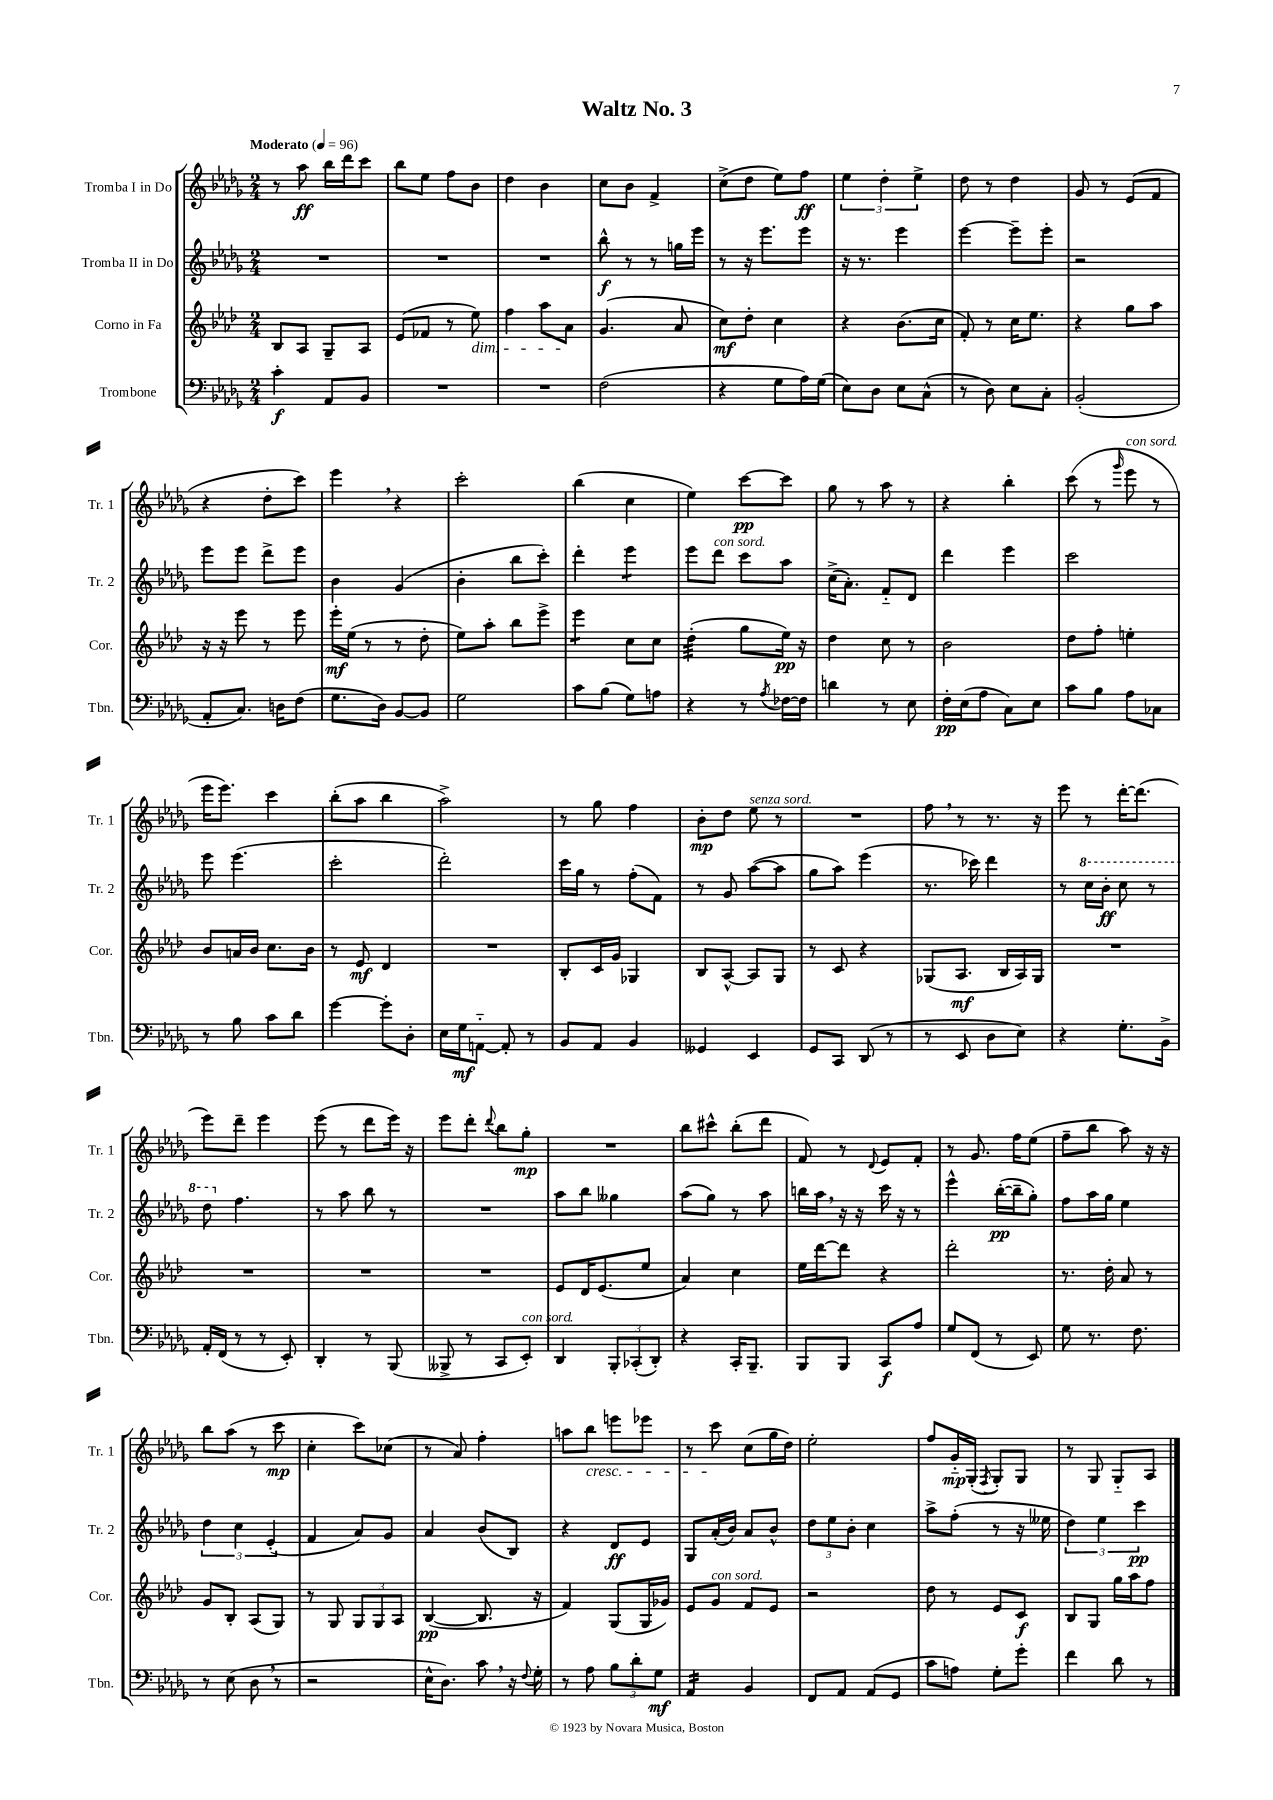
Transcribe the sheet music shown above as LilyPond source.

\header { title = "Waltz No. 3" }
<<
\new StaffGroup <<
\new Staff = "s0" \with { instrumentName = "Tromba I in Do" shortInstrumentName = "Tr. 1" } {
    \clef treble \key des \major \numericTimeSignature \time 2/4 \tempo "Moderato" 4 = 96
    r8 aes''8\ff bes''16 des'''16 c'''8 |
    bes''8 ees''8 f''8 bes'8 |
    des''4 bes'4 |
    c''8 bes'8 f'4-> |
    c''8->( des''8 ees''8) f''8\ff |
    \tuplet 3/2 { ees''4 des''4-. ees''4-> } |
    des''8 r8 des''4 |
    ges'8 r8 ees'8( f'8 |
    r4 des''8-. c'''8) |
    ees'''4 \breathe r4 |
    c'''2-. |
    bes''4( c''4 |
    ees''4) c'''8~\pp c'''8 |
    ges''8 r8 aes''8 r8 |
    r4 bes''4-. |
    c'''8( r8 \grace { ges'''16 } ees'''8^\markup { \italic "con sord." } r8 |
    ees'''16 ees'''8.) c'''4 |
    bes''8-.( aes''8 bes''4 |
    aes''2->) |
    r8 ges''8 f''4 |
    bes'8-.\mp des''8 ees''8^\markup { \italic "senza sord." } r8 |
    R2 |
    f''8 \breathe r8 r8. r16 |
    ees'''8 r8 des'''16~-. des'''8.( |
    ees'''8) des'''8-- ees'''4 |
    ees'''8( r8 des'''8 ees'''16) r16 |
    ees'''8 des'''8-. \appoggiatura { des'''8 } bes''8 ges''8-.\mp |
    R2 |
    bes''8 cis'''8-^ bes''8-.( des'''8 |
    f'8) r8 \appoggiatura { des'8 } ees'8 f'8-. |
    r8 ges'8. f''16 ees''8( |
    f''8-- bes''8 aes''8) r16 r16 |
    bes''8 aes''8( r8 c'''8\mp |
    c''4-. c'''8) ces''8( |
    r8 aes'8) f''4-. |
    a''8 bes''8\cresc e'''8 ees'''8 |
    r8 c'''8\! c''8( ges''16 des''16) |
    ees''2-. |
    f''8 ges'16-_\mp ges16-.( \acciaccatura { f8 } ges8-.) ges8 |
    r8 ges8 ges8-_ aes8 \bar "|." |
}
\new Staff = "s1" \with { instrumentName = "Tromba II in Do" shortInstrumentName = "Tr. 2" } {
    \clef treble \key des \major \numericTimeSignature \time 2/4
    R2 |
    R2 |
    R2 |
    bes''8-^\f r8 r8 g''16 ees'''16 |
    r8 r16 ees'''8. ees'''8 |
    r16 r8. ees'''4 |
    ees'''4~ ees'''8-- ees'''8-. |
    r2 |
    ees'''8 ees'''8 des'''8-> ees'''8 |
    bes'4 ges'4( |
    bes'4-. bes''8 c'''8-.) |
    des'''4-. ees'''4:8 |
    ees'''8 des'''8^\markup { \italic "con sord." } c'''8 aes''8 |
    c''16->( aes'8.-.) f'8-_ des'8 |
    des'''4 ees'''4 |
    c'''2 |
    ees'''8 ees'''4.( |
    c'''2-. |
    des'''2-.) |
    c'''16 ges''16 r8 f''8-.( f'8) |
    r8 ges'8 aes''8~( aes''8 |
    ges''8 aes''8) ees'''4( |
    r8. ces'''16) des'''4 |
    r8 \ottava #1 c'''16 bes''16-.\ff c'''8 r8 |
    des'''8 \ottava #0 f''4. |
    r8 aes''8 bes''8 r8 |
    R2 |
    aes''8 bes''8 geses''4 |
    aes''8( ges''8) r8 aes''8 |
    b''16 aes''16 \breathe r16 r16 c'''16 r16 r8 |
    ees'''4-^ bes''16~-.\pp( bes''16-- ges''8-.) |
    f''8 aes''16 ges''16 ees''4 |
    \tuplet 3/2 { des''4 c''4 ees'4-.( } |
    f'4 aes'8) ges'8 |
    aes'4 bes'8( bes8) |
    r4 des'8\ff ees'8 |
    ges8 aes'16-.( bes'16) aes'8 bes'8-^ |
    \tuplet 3/2 { des''8 ees''8 bes'8-. } c''4 |
    aes''8-> f''8-.( r8 r16 eeses''16 |
    \tuplet 3/2 { des''4) ees''4 c'''4\pp } \bar "|." |
}
\new Staff = "s2" \with { instrumentName = "Corno in Fa" shortInstrumentName = "Cor." } {
    \clef treble \key aes \major \numericTimeSignature \time 2/4
    bes8 aes8 g8-- aes8 |
    ees'8( fes'8 r8 ees''8\dim) |
    f''4 aes''8 aes'8\! |
    g'4.( aes'8 |
    c''8\mf) des''8-. c''4 |
    r4 bes'8.( c''16 |
    f'8-.) r8 c''16 ees''8. |
    r4 g''8 aes''8 |
    r16 r16 ees'''8 r8 ees'''8 |
    ees'''16-.\mf ees''16( r8 r8 des''8-. |
    ees''8) aes''8-. bes''8 ees'''8-> |
    ees'''4:8 c''8 c''8 |
    des''4:32-.( g''8 ees''16\pp) r16 |
    des''4 c''8 r8 |
    bes'2 |
    des''8 f''8-. e''4-. |
    bes'8 a'16 bes'16 c''8. bes'16 |
    r8 ees'8\mf des'4 |
    R2 |
    bes8-. c'16 g'16 ges4 |
    bes8 aes8~-^ aes8 g8 |
    r8 c'8 r4 |
    ges8( aes8.\mf bes16 aes16) ges16 |
    R2 |
    R2 |
    R2 |
    R2 |
    ees'8 des'16 ees'8.( ees''8 |
    aes'4) c''4 |
    ees''16 des'''16~ des'''8 r4 |
    des'''2-. |
    r8. des''16-. aes'8 r8 |
    g'8 bes8-. aes8( g8) |
    r8 g8 \tuplet 3/2 { g8 g8 aes8 } |
    bes4~\pp( bes8. r16 |
    f'4) g8( g16 ges'16) |
    ees'8 g'8^\markup { \italic "con sord." } f'8 ees'8 |
    r2 |
    des''8 r8 ees'8 c'8\f |
    bes8 g8 g''16 aes''16 f''8 \bar "|." |
}
\new Staff = "s3" \with { instrumentName = "Trombone" shortInstrumentName = "Tbn." } {
    \clef bass \key des \major \numericTimeSignature \time 2/4
    c'4-.\f aes,8 bes,8 |
    R2 |
    R2 |
    f2( |
    r4 ges8 aes16) ges16( |
    ees8) des8 ees8 c8-^( |
    r8 des8) ees8 c8-. |
    bes,2-.( |
    aes,8-. c8.) d16 f8( |
    ges8. des16) bes,8~ bes,8 |
    ges2 |
    c'8 bes8( ges8) a8 |
    r4 r8 \acciaccatura { aes8 } fes16~ fes16 |
    d'4 r8 ees8 |
    f16-.\pp ees16( aes8 c8) ees8 |
    c'8 bes8 aes8 ces8 |
    r8 bes8 c'8 des'8 |
    ges'4~ ges'8-. des8-. |
    ees16 ges16\mf a,8~-_ a,8-. r8 |
    bes,8 aes,8 bes,4 |
    geses,4 ees,4 |
    ges,8 c,8 des,8( r8 |
    r8 ees,8 des8 ees8) |
    r4 ges8.-. bes,16-> |
    aes,16-. f,16( r8 r8 ees,8-.) |
    des,4-. r8 bes,,8( |
    beses,,8-> r8 c,8 ees,8-.^\markup { \italic "con sord." }) |
    des,4 \tuplet 3/2 { bes,,8-. ces,8-.( des,8-.) } |
    r4 c,16-. bes,,8.-- |
    bes,,8 bes,,8 c,8\f aes8 |
    ges8 f,8( r8 ees,8) |
    ges8 r8. f8. |
    r8 ees8( des8 \breathe r8 |
    r2 |
    ees16-^ des8.) c'8 \breathe r16 \appoggiatura { f8 } ges16-. |
    r8 aes8 \tuplet 3/2 { bes8 des'8-. ges8\mf } |
    aes,4:16 bes,4 |
    f,8 aes,8 aes,8( ges,8 |
    c'8 a8) ges8-. ges'8-. |
    f'4 des'8 r8 \bar "|." |
}
>>
>>
\layout { \context { \Score \remove "Bar_number_engraver" } }
